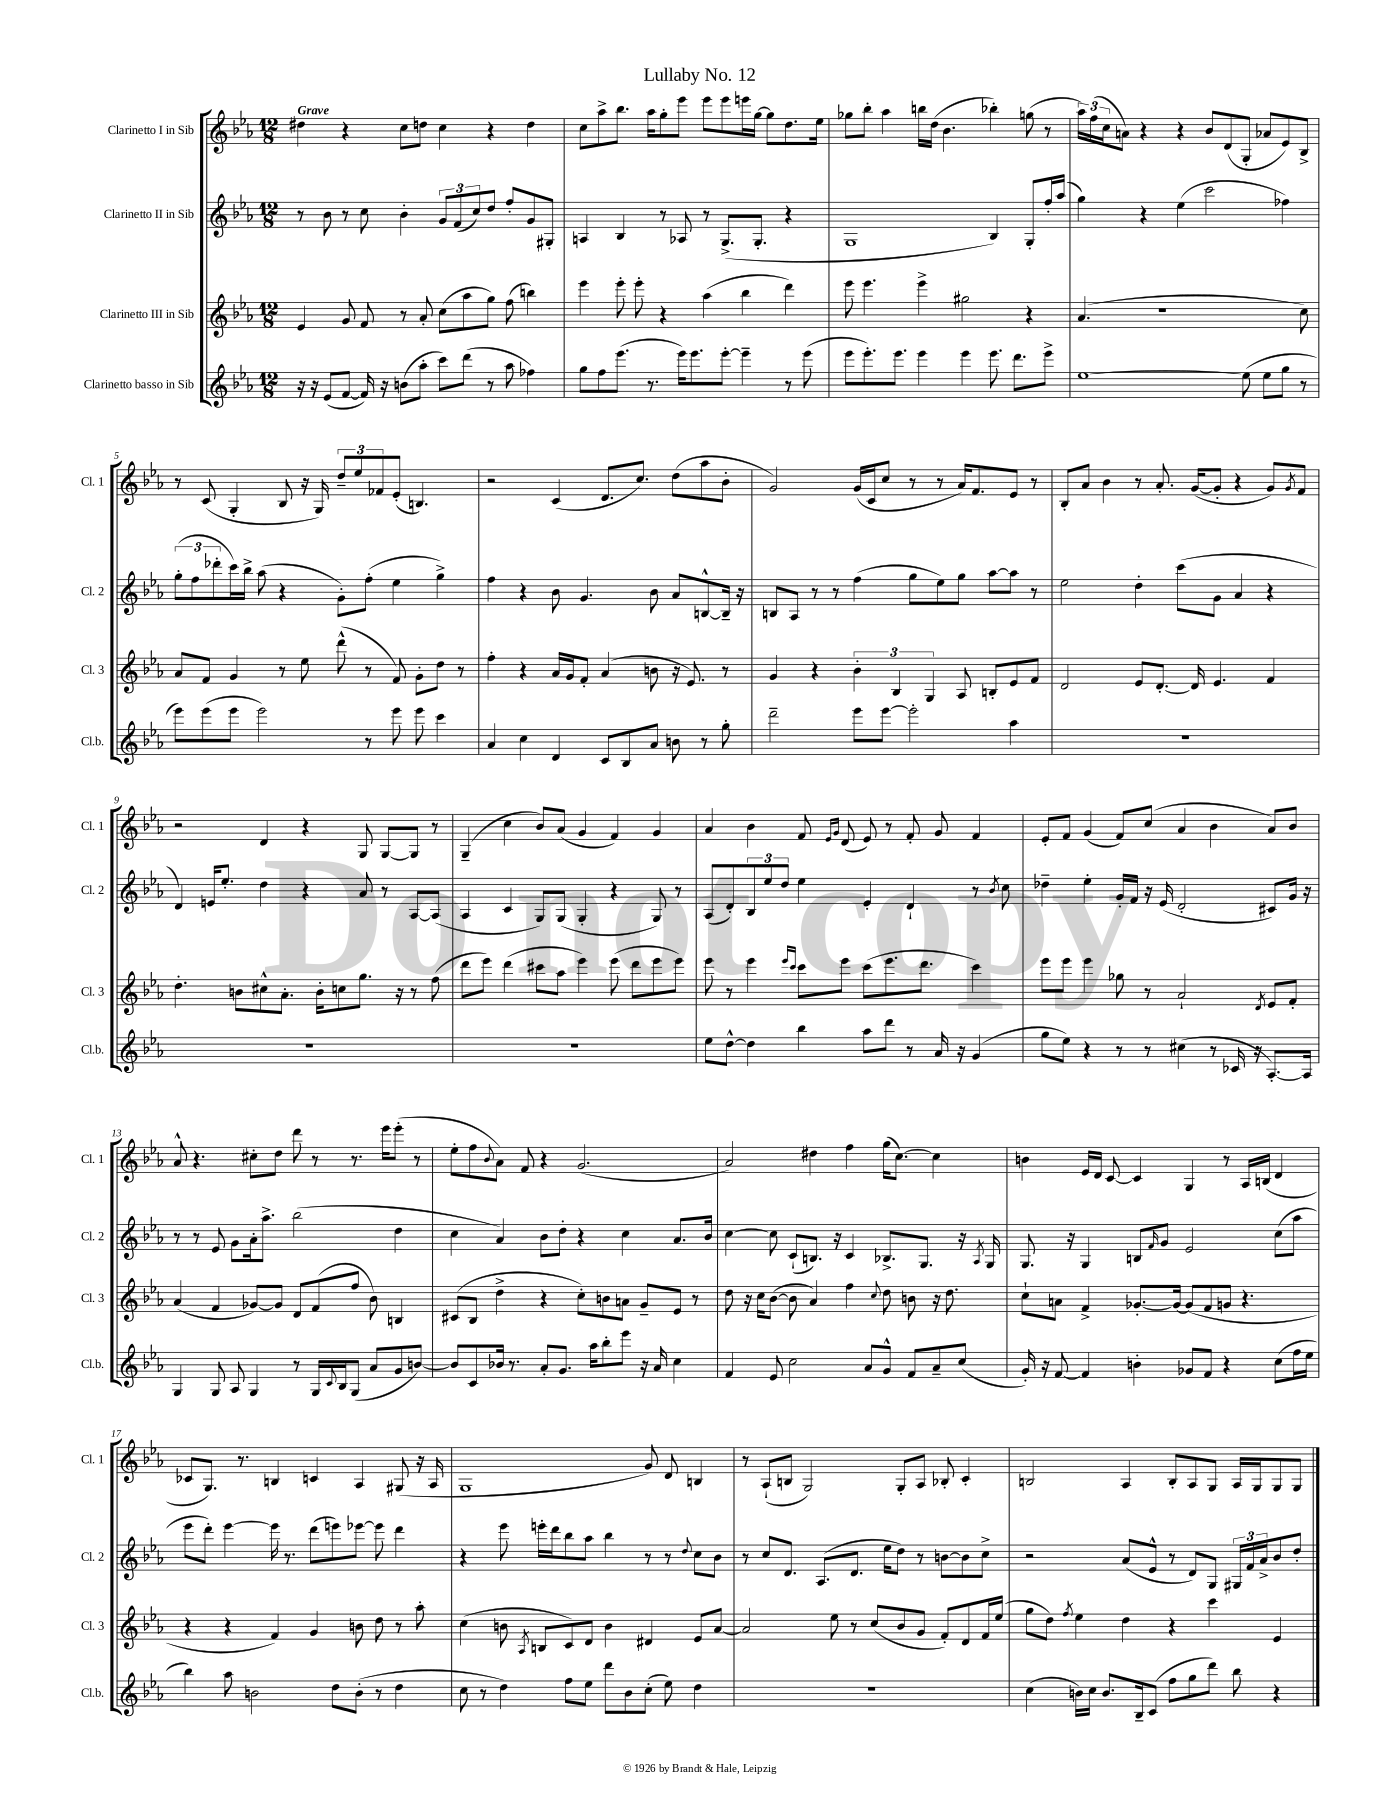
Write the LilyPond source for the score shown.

\header { title = "Lullaby No. 12" }
<<
\new StaffGroup <<
\new Staff = "s0" \with { instrumentName = "Clarinetto I in Sib" shortInstrumentName = "Cl. 1" } {
    \clef treble \key ees \major \numericTimeSignature \time 12/8 \tempo "Grave"
    dis''4 r4 c''8 d''8 c''4 r4 d''4 |
    c''8 aes''8-> bes''8. aes''16 g''8-. ees'''8 ees'''8 ees'''8 e'''16 g''16~ g''8 d''8. ees''16 |
    ges''8 bes''8-. aes''4 b''16 d''16( bes'4. bes''4-.) g''8( r8 |
    \tuplet 3/2 { aes''16) f''16( c''16 } a'8) r4 r4 bes'8 d'8( g8-. aes'8 ees'8) bes8-> |
    r8 c'8( g4-. bes8 r16 g16) \tuplet 3/2 { d''8-- ees''8 fes'8 } ees'8-.( b4.) |
    r2 c'4( d'8. c''8.) d''8( aes''8 bes'8-. |
    g'2) g'16( c'16 c''8 r8 r8 aes'16) f'8. ees'8 r8 |
    bes8-. aes'8 bes'4 r8 aes'8.-. g'16~( g'8-. r4 g'8) \acciaccatura { g'8 } f'8 |
    r2 d'4 r4 g8 g8~ g8 r8 |
    g4--( c''4 bes'8) aes'8( g'4 f'4) g'4 |
    aes'4 bes'4 f'8 \grace { ees'16 g'16 } d'8( ees'8) r8 f'8-. g'8 f'4 |
    ees'8-. f'8 g'4( f'8) c''8( aes'4 bes'4 aes'8) bes'8 |
    aes'8-^ r4. cis''8-. d''8 d'''8 r8 r8. ees'''16 ees'''8-.( r8 |
    ees''8-. f''8 \appoggiatura { bes'8 } aes'8) f'8 r4 g'2.( |
    aes'2) dis''4 f''4 g''16( c''8.~) c''4 |
    b'4 ees'16 d'16 c'8~ c'4 g4 r8 aes16 b16( d'4 |
    ces'8 g8.) r8. b4 c'4 aes4 gis8( r16 aes16 |
    g1 g'8) d'8 b4 |
    r8 aes8-!( b8 g2) g8-. aes8 bes8-. c'4-. |
    b2 aes4 b8-. aes8 g8 aes16 g16 g8 g8 \bar "|." |
}
\new Staff = "s1" \with { instrumentName = "Clarinetto II in Sib" shortInstrumentName = "Cl. 2" } {
    \clef treble \key ees \major \numericTimeSignature \time 12/8
    r8 bes'8 r8 c''8 bes'4-. \tuplet 3/2 { g'8 f'8( c''8) } d''8 f''8-. g'8 gis8-. |
    a4 bes4 r8 aes8 r8 g8.->( g8.-. r4 |
    g1 bes4) g8-. f''16-. aes''16( |
    g''4) r4 ees''4( c'''2 fes''4) |
    \tuplet 3/2 { g''8-.( f''8 des'''8-. } c'''16) bes''16-> aes''8( r4 g'8-.) f''8-.( ees''4 g''4->) |
    f''4 r4 bes'8 g'4. bes'8 aes'8 b8~-^ b16-- r16 |
    b8 aes8 r8 r8 f''4( g''8 ees''8) g''8 aes''8~ aes''8 r8 |
    ees''2 d''4-. c'''8( g'8 aes'4 r4 |
    d'4) e'16 ees''8.-. d''4 r4 aes'8 r8 aes8~ aes8( |
    aes4 c'4 g8) g8( g4-. r4 g8) r8 |
    aes8( d'8-.) \tuplet 3/2 { bes8 ees''8 d''8 } ees''4 ees'4-. d'4-! r8 \acciaccatura { bes'8 } c''8 |
    des''4-- ees''4-. g'16-. f'16 r16 ees'16( d'2-. cis'8) g'16 r16 |
    r8 r8 ees'8 g'8 aes'16-. aes''8.-> bes''2( d''4 |
    c''4 aes'4) bes'8 d''8-. r4 c''4 aes'8. bes'16 |
    c''4~ c''8 c'8-!( b8.) r16 c'4 bes8.-> g8. r16 \acciaccatura { aes8 } g16 |
    g8. r16 g4 b8 \grace { f'16 } g'8 ees'2 c''8( aes''8 |
    ees'''8 d'''8-.) ees'''4~ ees'''16 r8. d'''8( e'''8) ees'''8~ ees'''8 d'''4 |
    r4 ees'''8 e'''16-. d'''16 bes''8 aes''8 bes''4 r8 r8 \appoggiatura { d''8 } c''8 bes'8 |
    r8 c''8 d'8. aes8.( d'8. ees''16 d''8) r8 b'8~ b'8 c''8-> |
    r2 aes'8( ees'8-^ r8 d'8) g8 \tuplet 3/2 { gis16 f'16 aes'16-> } bes'8 d''8-. \bar "|." |
}
\new Staff = "s2" \with { instrumentName = "Clarinetto III in Sib" shortInstrumentName = "Cl. 3" } {
    \clef treble \key ees \major \numericTimeSignature \time 12/8
    ees'4 g'8 f'8 r8 aes'8-. c''8( aes''8 g''8) f''8( b''4) |
    ees'''4 ees'''8-. ees'''8-. r4 aes''4( bes''4 d'''4) |
    ees'''8 ees'''4. ees'''4-> gis''2 r4 |
    aes'4.( r1 c''8) |
    aes'8 f'8 g'4 r8 ees''8 d'''8-^( r8 f'8) g'8-. d''8 r8 |
    f''4-. r4 aes'16 g'16 f'8-. aes'4( b'8 r16 ees'8.) r8 |
    g'4 r4 \tuplet 3/2 { bes'4-. bes4 g4 } aes8 b8-. ees'8 f'8 |
    d'2 ees'8 d'8.~-. d'16 ees'4. f'4 |
    d''4.-. b'8 cis''8-^ aes'8.-. b'16-. c''8 g''8. r16 r8 f''8( |
    d'''8 ees'''8) d'''4( cis'''8 aes''8 ees'''4) ees'''8( d'''8 ees'''8 ees'''8) |
    ees'''8 r8 ees'''4 \grace { ees'''16 c'''16 } c'''8 ees'''8 c'''8( ees'''8. d'''8. c'''4) |
    ees'''8 ees'''8 ees'''4 ges''8 r8 aes'2-! \acciaccatura { d'8 } ees'8 f'8-. |
    aes'4( f'4 ges'8~) ges'8 d'8 f'8( f''8 bes'8) b4 |
    cis'8( bes8 d''4-> r4 c''8-.) b'8 a'8 g'8-- ees'8 r8 |
    d''8 r16 c''16 bes'8~( bes'8 aes'4) f''4 \appoggiatura { c''8 } d''8 b'8 r16 d''8. |
    c''8-! a'8 f'4-> ges'8.~-. ges'16~ ges'8( f'8 g'8 r4. |
    r4 r4 f'4) g'4 b'8 d''8 r8 aes''8-. |
    c''4( b'8 \acciaccatura { aes8 } b8 c'8) d'8 b'4 dis'4 ees'8 aes'8~ |
    aes'2 ees''8 r8 c''8( bes'8 g'8 f'8-.) d'8 f'16 ees''16( |
    g''8 d''8) \acciaccatura { f''8 } ees''4 d''4 r4 c'''4 ees'4 \bar "|." |
}
\new Staff = "s3" \with { instrumentName = "Clarinetto basso in Sib" shortInstrumentName = "Cl.b." } {
    \clef treble \key ees \major \numericTimeSignature \time 12/8
    r16 r16 ees'8( f'8~ f'16) r16 b'8( aes''8-. c'''8) d'''8( r8 aes''8 fes''4) |
    g''8 f''8 ees'''8.( r8. ees'''16) ees'''8. ees'''8~-. ees'''4-- r8 ees'''8( |
    ees'''8 ees'''8.-.) ees'''8. ees'''4 ees'''4 ees'''8. d'''8. ees'''8-> |
    ees''1~ ees''8( ees''8 g''8 r8 |
    ees'''8) ees'''8( ees'''8 ees'''2) r8 ees'''8 ees'''8 c'''4 |
    aes'4 c''4 d'4 c'8 bes8 aes'8 b'8 r8 g''8-. |
    d'''2-- ees'''8 ees'''8~ ees'''2-. aes''4 |
    R1. |
    R1. |
    R1. |
    ees''8 d''8~-^ d''4 bes''4 aes''8 d'''8 r8 aes'16 r16 g'4( |
    g''8 ees''8) r4 r8 r8 cis''4( r8 ces'16 r16 aes8.~-.) aes16 |
    g4 g8 aes8 g4 r8 g16 \appoggiatura { c'8 } bes16 g8( aes'8 g'8 b'8~) |
    b'8 c'8 bes'16 r8. aes'8-. g'8. aes''16 bes''8-. ees'''8 r16 aes'16 c''4 |
    f'4 ees'8 c''2 aes'8 g'8-^ f'8 aes'8-- c''8( |
    g'16-.) r16 f'8~ f'4 b'4-. ges'8 f'8 r4 c''8( f''16 ees''16 |
    bes''4) aes''8 b'2 d''8 b'8-.( r8 d''4 |
    c''8 r8 d''4) f''8 ees''8 d'''8 bes'8 c''8-.( ees''8) d''4 |
    R1. |
    c''4( b'16) c''16 b'8. bes16-- c'8( f''8 g''8 d'''8) bes''8 r4 \bar "|." |
}
>>
>>
